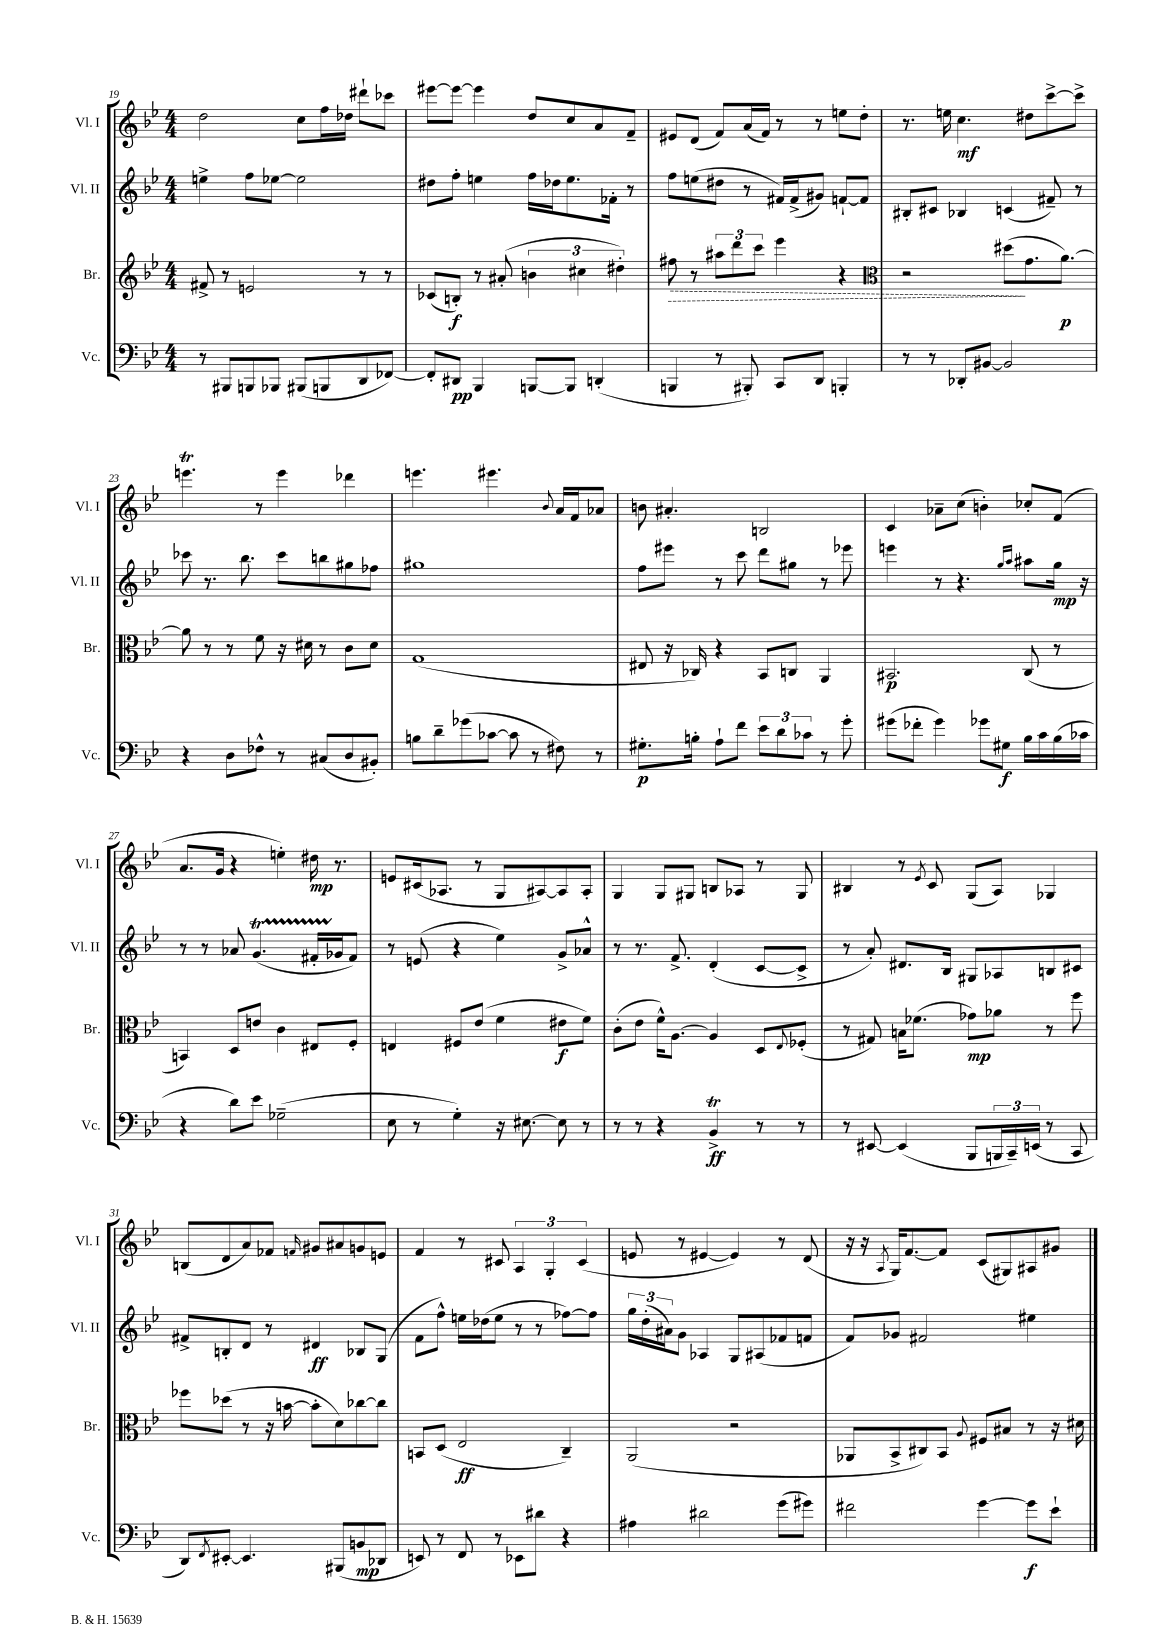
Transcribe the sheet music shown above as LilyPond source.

<<
\new StaffGroup <<
\new Staff = "s0" \with { instrumentName = "Vl. I" shortInstrumentName = "Vl. I" } {
    \clef treble \key bes \major \numericTimeSignature \time 4/4
    d''2 c''8 f''16 des''16 dis'''8-! ces'''8 |
    eis'''8~ eis'''8~ eis'''4 d''8 c''8 a'8 f'8-- |
    eis'8 d'8( f'8) a'16( f'16) r8 r8 e''8 d''8-. |
    r8. e''16 c''4.\mf dis''8 c'''8~-> c'''8-> |
    e'''4.\trill r8 e'''4 des'''4 |
    e'''4. eis'''4. \appoggiatura { bes'8 } a'16 f'16 aes'8 |
    b'8 ais'4.-. b2 |
    c'4 aes'8-- c''8( b'4-.) ces''8-. f'8( |
    a'8. g'16 r4 e''4-.) dis''16\mp r8. |
    e'8 cis'16( aes8. r8 g8 ais8~) ais8 ais8-. |
    g4 g8 gis8 b8 aes8 r8 gis8 |
    bis4 r8 \acciaccatura { ees'8 } c'8 g8( a8) ges4 |
    b8( d'8 a'8) fes'8 \grace { f'16 } gis'8 ais'8 g'8 e'8 |
    f'4 r8 cis'8 \tuplet 3/2 { a4 g4-. cis'4( } |
    e'8 r8 eis'4~ eis'4) r8 d'8( |
    r16 r16 \acciaccatura { a8 } g16) f'8.~ f'8 c'8( gis8) ais8 gis'8 \bar "|." |
}
\new Staff = "s1" \with { instrumentName = "Vl. II" shortInstrumentName = "Vl. II" } {
    \clef treble \key bes \major \numericTimeSignature \time 4/4
    e''4-> f''8 ees''8~ ees''2 |
    dis''8 f''8-. e''4 f''16 des''16 e''8. fes'16-. r8 |
    f''8 e''8( dis''8 r8 fis'16) fis'16->( gis'8) f'8~-! f'8 |
    bis8-. cis'8 bes4 c'4( fis'8--) r8 |
    ces'''8 r8. bes''8. ces'''8 b''8 gis''8 fes''8 |
    gis''1 |
    f''8 eis'''8 r8 c'''8 d'''8 gis''8 r8 ees'''8 |
    e'''4 r8 r4. \grace { g''16 a''16 } ais''8 g''16\mp r16 |
    r8 r8 aes'8 g'4.\startTrillSpan( fis'16-. ges'16\stopTrillSpan fis'8) |
    r8 e'8( r4 ees''4) g'8-> aes'8-^ |
    r8 r8. f'8.-> d'4-.( c'8~ c'8-> |
    r8 a'8-.) dis'8. bes16 gis8 aes8 b8 cis'8 |
    fis'8-> b8-. d'8 r8 dis'4\ff bes8 g8( |
    f'8 f''8-^) e''16 des''16( e''8 r8 r8 fes''8~) fes''8 |
    \tuplet 3/2 { g''16 d''16-.( ais'16) } g'8 aes4 g8 ais8( fes'8 f'8 |
    f'8) ges'8 fis'2 eis''4 \bar "|." |
}
\new Staff = "s2" \with { instrumentName = "Br." shortInstrumentName = "Br." } {
    \clef treble \key bes \major \numericTimeSignature \time 4/4
    fis'8-> r8 e'2 r8 r8 |
    ces'8( b8-.\f) r8 ais'8-.( \tuplet 3/2 { b'4 cis''4 dis''4-.) } |
    \once \override Hairpin.style = #'dashed-line fis''8\> r8 \tuplet 3/2 { ais''8 d'''8 c'''8 } ees'''4 r4 |
    \clef alto r2 dis''8\!( g'8. a'8.~\p) |
    a'8 r8 r8 f'8 r16 dis'16 r8 c'8 dis'8 |
    g1( |
    eis8 r16 ces16) r4 bes,8 c8 a,4 |
    bis,2.\p c8( r8 |
    b,4) d8 e'8 c'4 eis8 f8-. |
    e4 fis8 ees'8( f'4 eis'8\f f'8) |
    c'8-.( ees'8 f'16-^) a8.~ a4 d8 \appoggiatura { ees8 } fes8-.( |
    r8 gis8) b16 fes'8.( ges'8\mp) aes'8 r8 f''8 |
    fes''8 des''8( r8 r16 b'16~ b'8-. d'8) ces''8~ ces''8 |
    b,8 d8( ees2\ff c4--) |
    a,2( r2 |
    aes,8 bes,8-> cis8) bes,8 \appoggiatura { a8 } fis8 bis8 r8 r16 dis'16 \bar "|." |
}
\new Staff = "s3" \with { instrumentName = "Vc." shortInstrumentName = "Vc." } {
    \clef bass \key bes \major \numericTimeSignature \time 4/4
    r8 bis,,8 b,,8 bes,,8 bis,,8( b,,8 d,8 fes,8~) |
    fes,8-. dis,8\pp bes,,4 b,,8~ b,,8 d,4-.( |
    b,,4 r8 bis,,8-.) c,8 d,8 b,,4-. |
    r8 r8 des,8-. bis,8~ bis,2 |
    r4 d8 fes8-^ r8 cis8( d8 bis,8-.) |
    b8 d'8-- ges'8( ces'8~ ces'8 r8 fis8) r8 |
    gis8.-.\p b16-. a8-! f'8 \tuplet 3/2 { ees'8 d'8 ces'8 } r8 g'8-. |
    gis'8( fes'8-. gis'4) ges'8 gis8\f bes16 c'16 bes16( ces'16 |
    r4 d'8) ees'8 ges2--( |
    ees8 r8 g4-.) r16 eis8.~ eis8 r8 |
    r8 r8 r4 bes,4->\trill\ff r8 r8 |
    r8 eis,8~ eis,4( bes,,8 \tuplet 3/2 { b,,16 c,16--) e,16( } r8 c,8 |
    d,8) \acciaccatura { f,8 } eis,8~-. eis,4. bis,,8( b,8\mp des,8 |
    e,8) r8 f,8 r8 ees,8 dis'8 r4 |
    ais4 dis'2 g'8( gis'8) |
    fis'2 g'4~ g'8\f ees'8-! \bar "|." |
}
>>
>>
\layout { \context { \Score currentBarNumber = #19 } }
